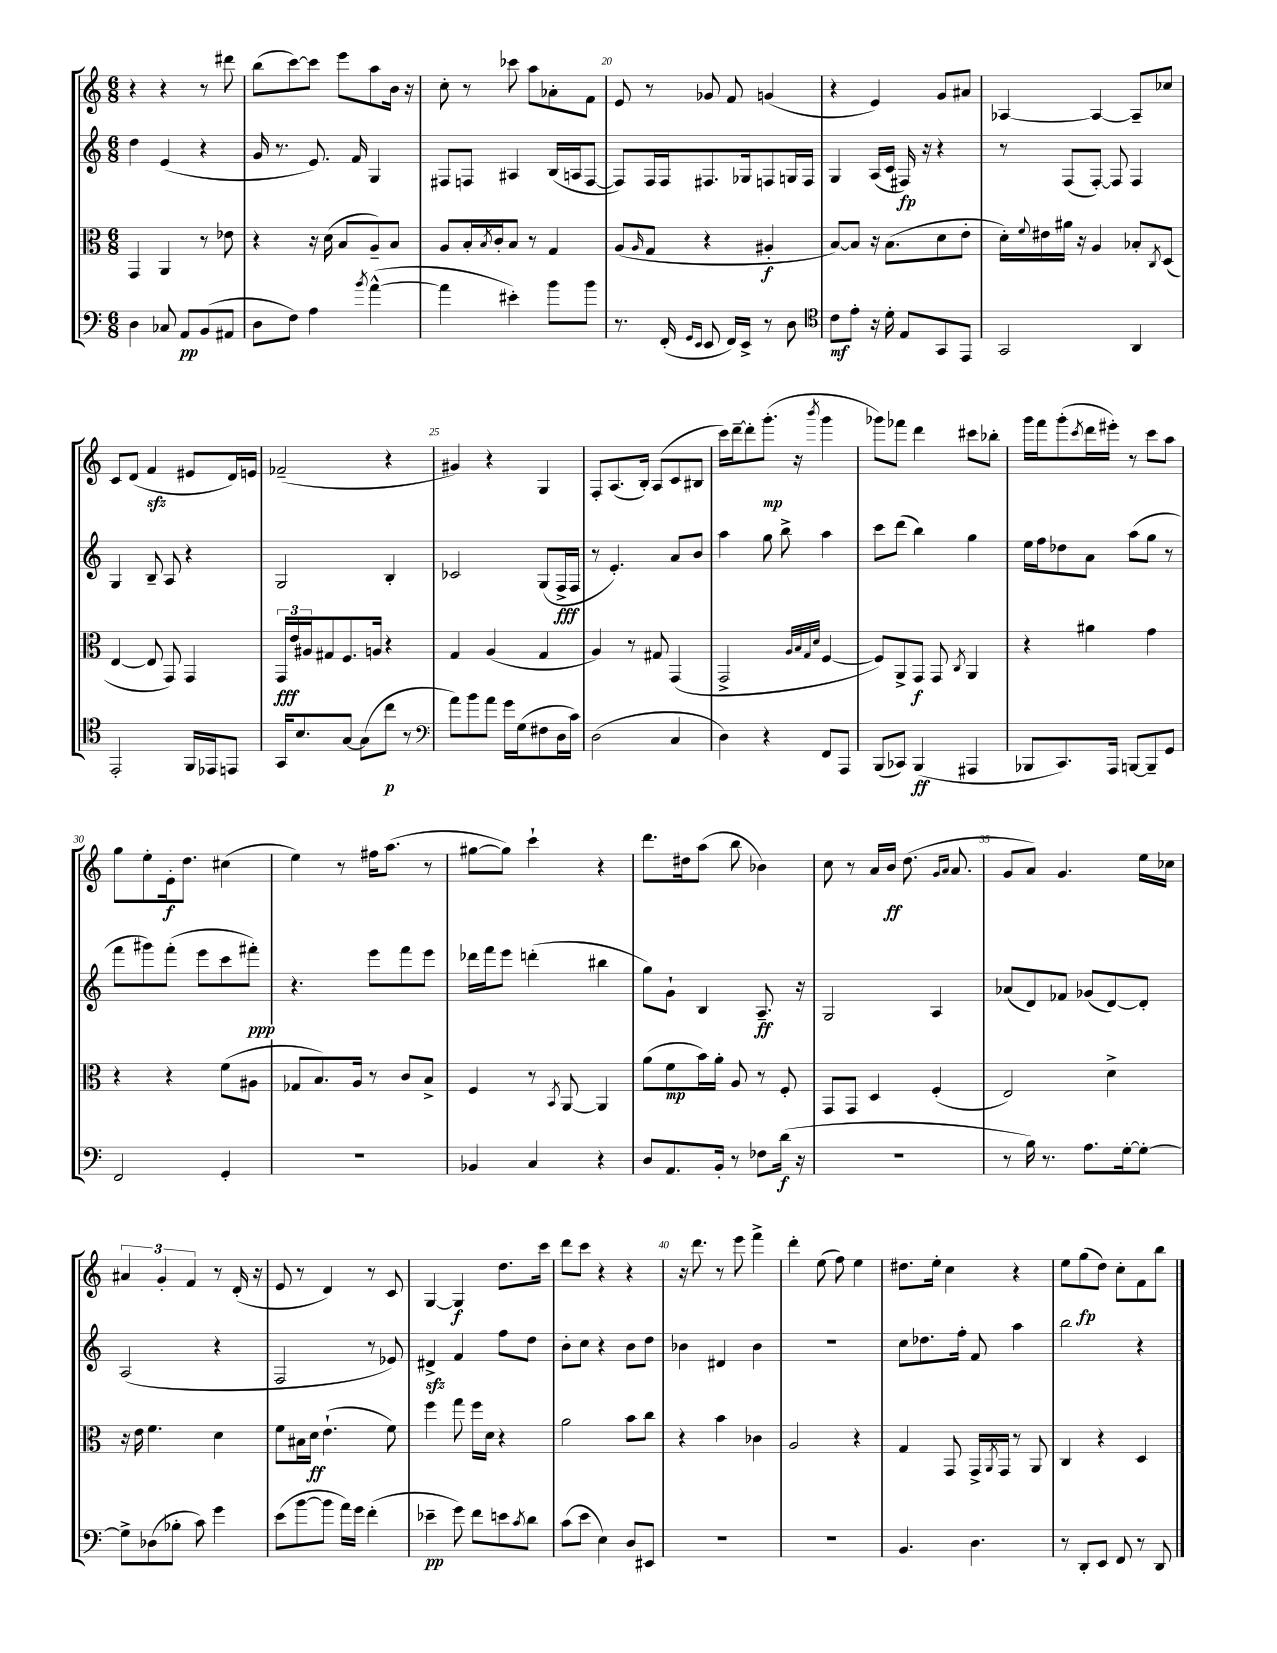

**kern	**kern	**kern	**kern
*staff4	*staff3	*staff2	*staff1
*clefF4	*clefC3	*clefG2	*clefG2
*k[]	*k[]	*k[]	*k[]
*M6/8	*M6/8	*M6/8	*M6/8
4D\	4GG/	4dd\	4r
8C-/	4AA/	(4e/	4r
8AA/L	.	.	.
(8BB/	8r	4r	8r
8AA#/J	8e-\	.	8ddd#\
=	=	=	=
8D\L	4r	16g/	(8bb\L
.	.	8.r	.
8F\J)	.	.	[8ccc\)
4A\	16r	8.e/)	8ccc\]J
.	(16d\	.	.
.	8B/L	.	8eee\L
.	.	16f/	.
8qb/	.	.	.
([4a^^\	8A~/)	4G/	8aa\
.	8B/J	.	16b\Jk
.	.	.	16r
=	=	=	=
4a\]	8A/L	8F#/L	8cc'\
.	16B'/L	8F/J	8r
.	8qB/	.	.
.	16c'/J	.	.
4e#'\)	8B/J	4A#/	8ccc-\
.	8r	.	8aa\L
8b\L	4G/	(16B/LL	8a-'\
.	.	16A/J	.
8b\J	.	[8F/J	8f\J
=	=	=	=
8.r	(8A/L	8F/]L)	8e/
.	16qqA/	.	.
.	8G/J	16F/L	8r
(16FF'/	.	16F/J	.
16qqGG/LL	.	.	.
16qqEE/JJ	.	.	.
8EE/	4r	8.F#/	8g-/
16FF/LL)	.	.	8f/
16EE^/JJ	.	16G-/k	.
8r	4A#'/	8F/	(4g/
8D\	.	16G/L	.
.	.	16F/JJ	.
=	=	=	=
*clefC4	*	*	*
8c\L	[8B/L)	4G/	4r
8e'\J	8B/]J	.	.
16r	16r	(16A/LL	4e/)
16d'\	(8.B\L	16c/JJ	.
8E/L	.	16F#/)	.
.	.	16r	.
8GG/	8d\	4r	8g/L
8EE/J	8e'\J	.	8a#/J
=	=	=	=
2GG/	16d'\LL)	8r	[4A-/
.	8qqf/	.	.
.	16e#\	.	.
.	16a#\JJ	(8F/L	.
.	16r	.	.
.	4A/	[8F'/J)	4A-/_
.	.	8F/]	.
4AA/	8B-'/L	4F/	8A-~/]L
.	8qC/	.	.
.	(8D/J	.	8cc-/J
=	=	=	=
2EE'/	[4E/	4G/	8c/L
.	.	.	(8d/J
.	8E/]	8B~/	4f/
.	8GG/)	8A/	.
16FF/LL	4GG/	4r	8e#/L
16EE-/J	.	.	.
8EE/J	.	.	16d/L)
.	.	.	16e/JJ
=	=	=	=
16GG/LK	24GG/LL	2G/	(2f-~/
.	24e/	.	.
8.B/	.	.	.
.	24A#/J	.	.
.	8G#/	.	.
[8G/J	8.F/	.	.
(8G\]L	.	.	.
.	16A/Jk	.	.
8cc\J	4r	4B'/	4r
8r	.	.	.
=	=	=	=
*clefF4	*	*	*
8a\L)	4G/	2c-/	4g#/)
8b\	.	.	.
8a\J	(4A/	.	4r
16g\LL	.	.	.
(16G\J	.	.	.
8F#\	4G/	(8G/L	4G/
16D\L	.	16F^/L	.
16c\JJ)	.	16F/JJ	.
=	=	=	=
(2D\	4A/)	8r	8F'/L
.	.	4.e'/)	(8.A/
.	8r	.	.
.	.	.	16B'/Jk)
.	8G#/	.	(8A/L
4C/	(4GG/	8a/L	8c/
.	.	8b/J	8B#/J
=	=	=	=
4D\)	2GG^/	4aa\	16ccc\LL)
.	.	.	[16ddd~\J
.	.	.	8ddd'\]
4r	.	8gg\	(8.ggg'\J
.	.	8bb^\	.
.	.	.	16r
.	32qqA/LLL	.	.
.	32qqB/	.	.
.	32qqG/	.	.
.	32qqd/JJJ	.	8qbbb/
8FF/L	[4F/	4aa\	4ggg\
8AAA/J	.	.	.
=	=	=	=
(8BBB/L	8F/]L)	8ccc\L	8ggg-\L)
8CC-/J)	8AA^/	(8ddd\J	8fff-\J
(4BBB/	8GG/J	4bb\)	4ddd\
.	8GG/	.	.
.	8qC/	.	.
4AAA#/	4AA/	4gg\	8ccc#\L
.	.	.	8bb-'\J
=	=	=	=
8BBB-/L	4r	16ee\LL	16ggg\LL
.	.	16ff\J	16fff\J
8.CC/)	.	8dd-\	(8ggg'\
.	.	.	8qccc/
.	4a#\	8a\J	16ddd\L
16AAA/Jk	.	.	16eee#'\JJ)
[8BBB/L	.	(8aa\L	8r
8BBB~/]	4g\	8gg\J	8ccc\L
8GG/J	.	8r	8aa\J
=	=	=	=
2FF/	4r	8fff\L	8gg\L
.	.	8ggg#\)	8ee'\
.	4r	(8fff'\J	16e'\k
.	.	.	8.dd\J
.	.	8eee\L	.
4GG'/	(8f\L	8ccc\	(4cc#\
.	8A#\J	8fff#'\J)	.
=	=	=	=
2.r	8G-/L	4.r	4ee\)
.	8.B/)	.	.
.	.	.	8r
.	16A/Jk	.	.
.	8r	8eee\L	16ff#\LK
.	.	.	(8.aa\J
.	8c/L	8fff\	.
.	8B^/J	8eee\J	8r
=	=	=	=
4BB-/	4F/	16ddd-\LL	[8gg#\L
.	.	16fff\J	.
.	.	8eee\J	8gg#\]J)
4C/	8r	(4ddd'\	4ccc`\
.	8qBB/	.	.
.	[8AA/	.	.
4r	4AA/]	4bb#\	4r
=	=	=	=
8D/L	(8a\L	8gg\L)	8.ddd\L
8.AA/	8f\	8g`\J	.
.	.	.	16dd#\k
.	16b\L)	4B/	(8aa\J
16BB'/Jk	16a'\JJ	.	.
8r	8A/	.	8bb\
8F-\L	8r	8.A~/	4b-\)
(16d\Jk	8F'/	.	.
16r	.	16r	.
=	=	=	=
2.r	8GG/L	2G/	8cc\
.	8GG/J	.	8r
.	4D/	.	16a/LL
.	.	.	16b/JJ
.	.	.	(8.dd\
.	(4F'/	4A/	.
.	.	.	16qqg/LL
.	.	.	16qqa/JJ
.	.	.	8.a/
=	=	=	=
8r	2E/)	(8a-/L	8g/L
16B\)	.	8d/)	8a/J)
8.r	.	.	.
.	.	8f-/J	4.g/
8.A\L	.	(8g-/L	.
.	4d^\	[8d/)	.
[16G'\k	.	.	.
8G'\_J	.	8d'/]J	16ee\LL
.	.	.	16cc-\JJ
=	=	=	=
8G^\]L	16r	(2A/	6a#/
.	16e\	.	.
(8D-\	4.f\	.	.
.	.	.	6g'/
8B-'\J	.	.	.
.	.	.	6f/
8c\)	.	.	.
4g\	4d\	4r	8r
.	.	.	(16d'/
.	.	.	16r
=	=	=	=
(8e\L	8f\L	2F/	8e/
[8b\	16B#\L	.	8r
.	16d\JJ	.	.
8b\]J	(4.e`\	.	4d/)
16a\LL)	.	.	.
16g\JJ	.	.	.
(4f'\	.	8r	8r
.	8f\)	8e-/)	8c/
=	=	=	=
4e-~\	4ff\	4d#^/	[4G/
8g\)	8gg\	4f/	4G/]
8f\L	16ff\LL	.	.
.	16d\JJ	.	.
8e\	4r	8ff\L	8.dd\L
8qc/	.	.	.
8d\J	.	8dd\J	.
.	.	.	16ccc\Jk
=	=	=	=
(8c\L	2a\	8b'\L	8ddd\L
8e\J	.	8cc\J	8ccc\J
4E\)	.	4r	4r
8D/L	8b\L	8b\L	4r
8EE#/J	8cc\J	8dd\J	.
=	=	=	=
2.r	4r	4b-\	16r
.	.	.	8.ddd\
.	4b\	4d#/	8r
.	.	.	8eee\
.	4c-\	4b-\	4fff^\
=	=	=	=
2.r	2A/	2.r	4ddd'\
.	.	.	(8ee\
.	.	.	8ff\)
.	4r	.	4ee\
=	=	=	=
4.BB/	4G/	8cc\L	8.dd#\L
.	.	8.dd-\	.
.	.	.	16ee'\Jk
.	8GG/	.	4cc\
.	.	16ff'\Jk	.
4.D\	16GG^/LL	8f/	.
.	8qAA/	.	.
.	16GG/JJ	.	.
.	8r	4aa\	4r
.	8AA/	.	.
=	=	=	=
8r	4C/	2bb\	8ee\L
8DD'/L	.	.	(8gg\
8EE/J	4r	.	8dd\J)
8FF/	.	.	8cc'\L
8r	4D/	4r	8f\
8DD/	.	.	8bb\J
==	==	==	==
*-	*-	*-	*-
